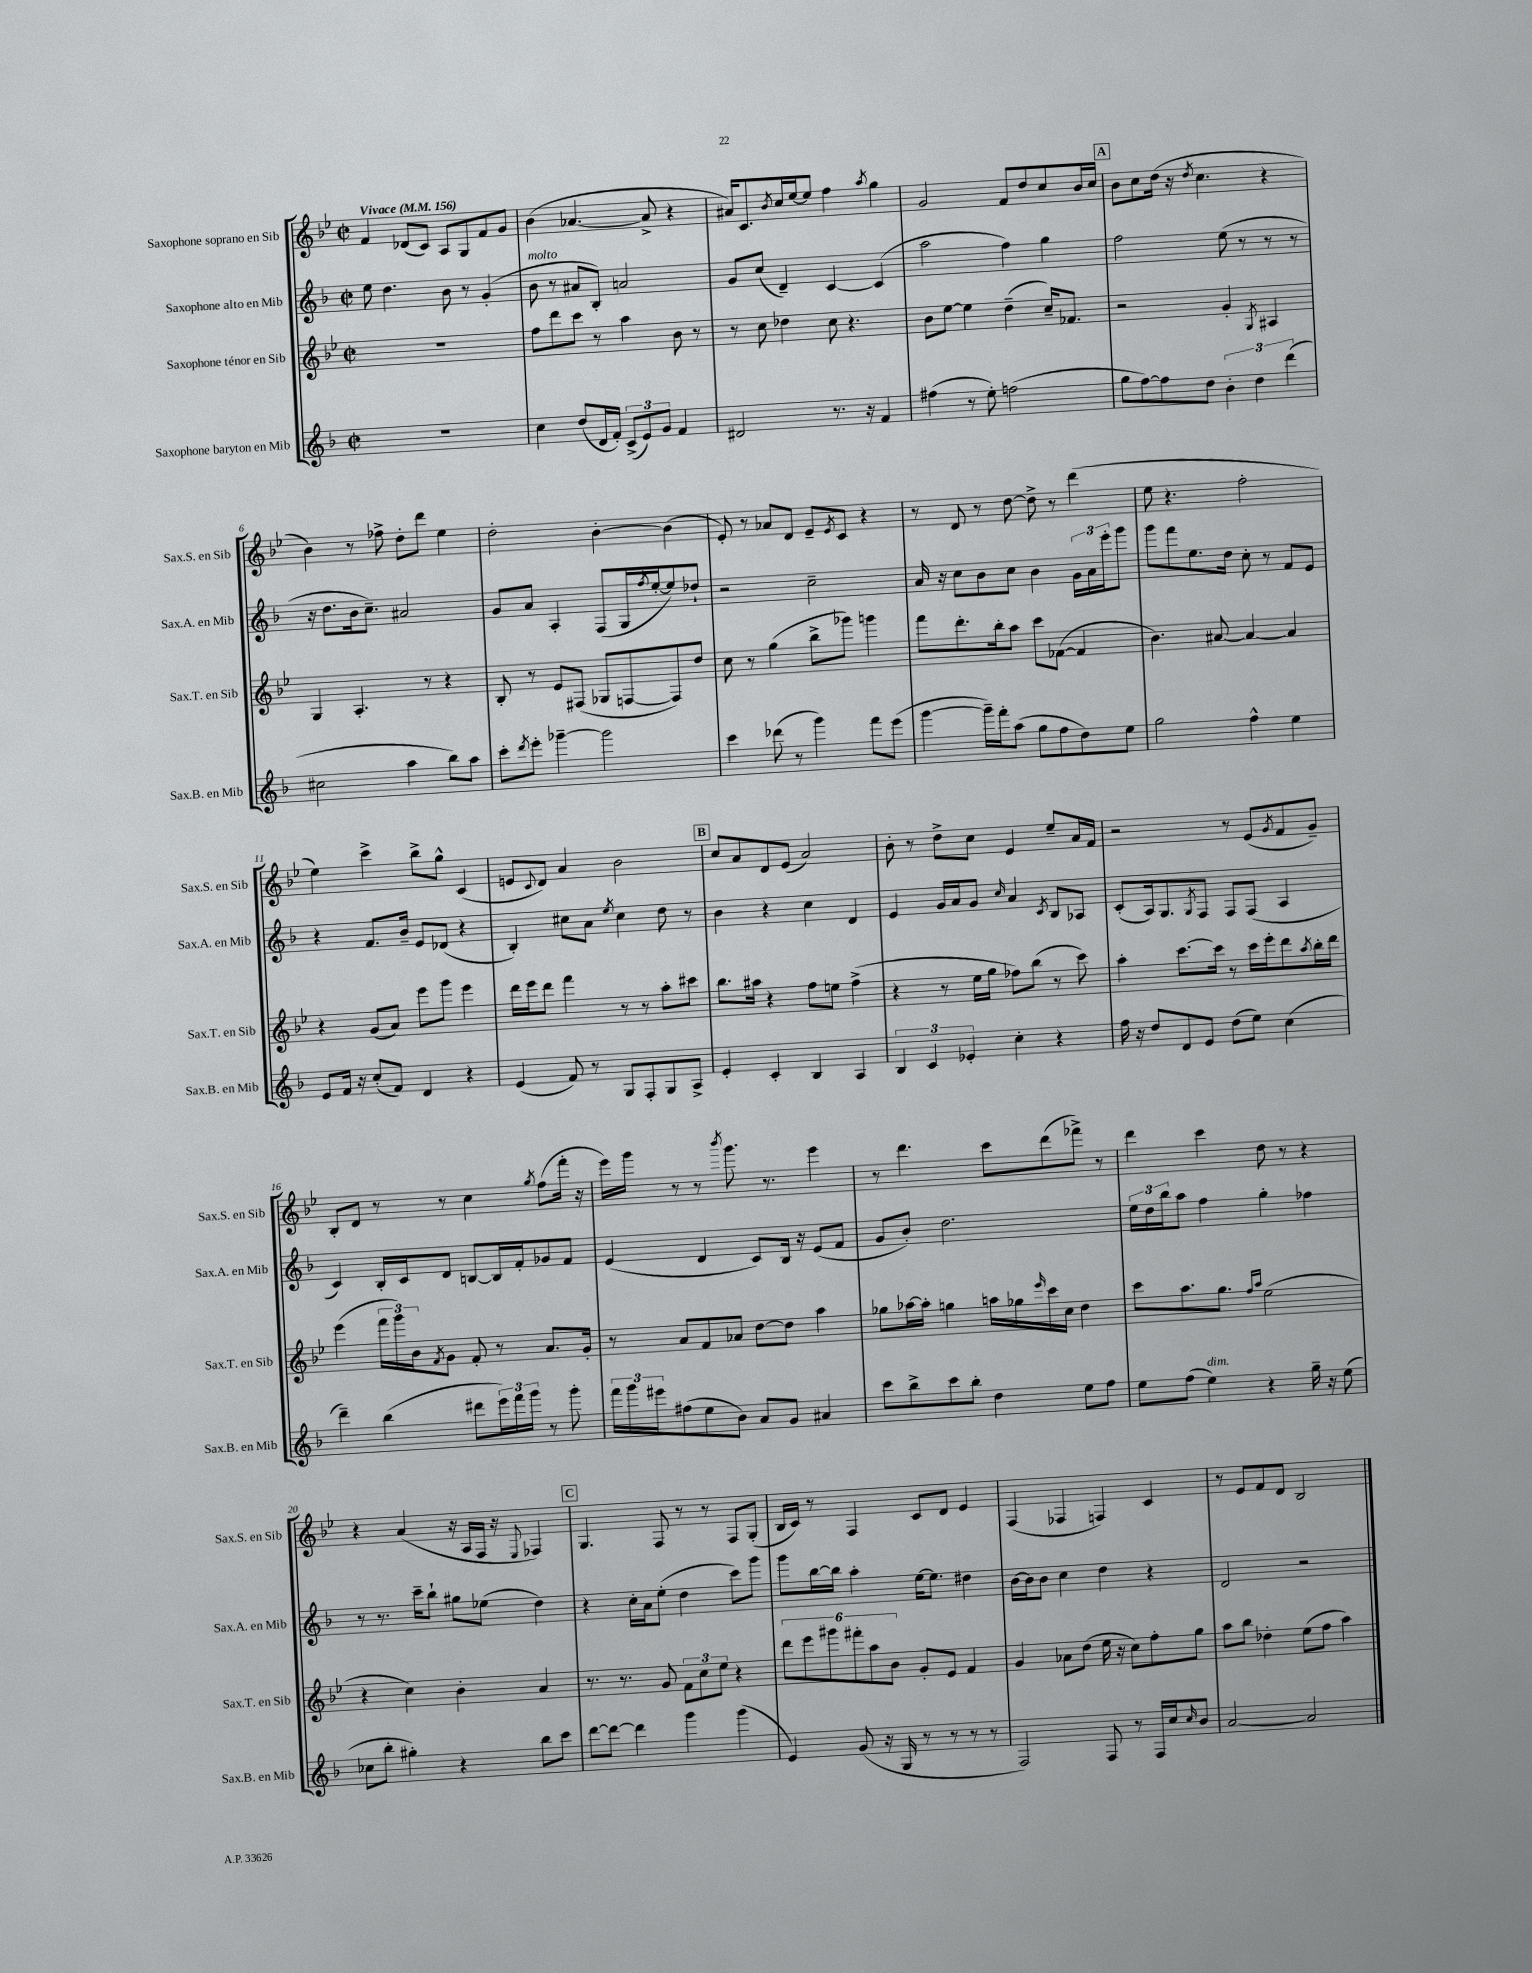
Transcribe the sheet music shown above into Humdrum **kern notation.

**kern	**kern	**kern	**kern
*staff4	*staff3	*staff2	*staff1
*clefG2	*clefG2	*clefG2	*clefG2
*k[b-]	*k[b-e-]	*k[b-]	*k[b-e-]
*M2/2	*M2/2	*M2/2	*M2/2
*met(c|)	*met(c|)	*met(c|)	*met(c|)
*MM156	*MM156	*MM156	*MM156
1r	1r	8ee	4f
.	.	4.dd	.
.	.	.	(8d-
.	.	.	8c)
.	.	8b-	8A
.	.	8r	8G
.	.	(4g'	8f
.	.	.	8g
=	=	=	=
4cc	8ff	8b-	(4b-
.	8ddd	8r	.
(8dd	8ccc	8a#	[4.a-
16d	8r	8B-')	.
16f')	.	.	.
(12c^	4aa	2a	.
12e)	.	.	.
.	.	.	8a-^]
12g	.	.	.
4f	8b-	.	4r
.	8r	.	.
=	=	=	=
2d#	8r	8g	16a#)
.	.	.	8.c
.	8cc	(8cc	.
.	.	.	8qb-
.	4dd-	4d~)	16cc
.	.	.	[16ee-
.	.	.	8ee-]
8.r	8cc	[4c	4ff
.	4.r	.	.
16r	.	.	.
.	.	.	8qaa
4f	.	(4c]	4gg
=	=	=	=
(4ff#	8b-	2aa	2g
.	[8ee-	.	.
8r	4ee-]	.	.
8ee')	.	.	.
(2ff	(4dd~	4ff)	8f
.	.	.	8dd
.	16cc~)	4gg	8cc
.	8.f-	.	.
.	.	.	16b-
.	.	.	16cc
=	=	=	=
8gg	2r	2ff	8b-
[8ff)	.	.	8cc
8ff]	.	.	(16dd
.	.	.	16r
.	.	.	8qdd
8dd	.	.	4.cc
6b-'	4g'	(8ee	.
.	.	8r	.
6dd	.	.	.
.	8qG	.	.
.	4A#	8r	4r
(6ddd	.	.	.
.	.	8r	.
=	=	=	=
2cc#	4G	16r	4b-)
.	.	8.dd	.
.	4.A'	16b-	8r
.	.	8.cc~)	.
.	.	.	8ff-^
4aa	.	2a#	8dd'
.	8r	.	8ddd
8bb-)	4r	.	4ee-
8aa	.	.	.
=	=	=	=
8ccc'	8B-'	8g	2dd'
8qddd	.	.	.
8eee'	8r	8a	.
[4ggg-~	8e-	4A'	.
.	(8F#	.	.
2ggg-]	8G-	(8F	[4b-'
.	[8F	16G	.
.	.	8qff	.
.	.	[16ee'	.
.	8F])	8ee])	(4b-]
.	8dd	8dd-`	.
=	=	=	=
4ccc	8cc	2r	8e-')
.	8r	.	8r
(8ddd-	(4gg	.	8a-
8r	.	.	8d
4ggg)	8bb-^	2cc~	8e-~
.	.	.	8qe-
.	8ggg-)	.	8c
8fff	4ggg	.	4r
(8eee	.	.	.
=	=	=	=
[4ggg	8fff	16a	8r
.	.	16r	.
.	8.ddd'	8cc	8d
16ggg~])	.	8b-	8r
16fff'	16bb-'	.	.
(8aa	8aa	8cc	[8dd
8gg	8ccc	4b-	8dd^]
8ff	([8f-	.	8r
8dd)	4f-]	24g	(4ddd
.	.	24a	.
.	.	24eee'	.
8ee	.	8ggg	.
=	=	=	=
2gg	4.b-)	8ggg	8ee-
.	.	8fff	4.r
.	.	8.ee	.
.	[8a#	.	.
.	.	16dd	.
4ff^^	4a#_	8cc'	2ff'
.	.	8r	.
4ee	4a#]	8f	.
.	.	8e	.
=	=	=	=
8e	4r	4r	4ee-)
16f	.	.	.
16r	.	.	.
(8cc'	(8g	8.f	4ccc^
8f)	8a)	.	.
.	.	16b-~	.
4d	8eee-	8e	8bb-^
.	8ggg	(8d-	8gg^^
4r	4eee-	4r	(4c
=	=	=	=
(4e	16ddd	4B-')	8e
.	16eee-	.	.
.	.	.	8qqc
.	8ddd	.	8d)
8f)	4fff	8cc#	4a
8r	.	8a	.
.	.	8qee	.
8G	8r	4cc#	2b-
8F'	8r	.	.
8G	8aa'	8dd	.
8A^	8ccc#	8r	.
=	=	=	=
4e'	8.bb-	4b-	8cc
.	.	.	8a
.	16aa#	.	.
4c'	4r	4r	8d
.	.	.	(8e-
4B-	8ff	4cc	2a)
.	8ee	.	.
4A	(4ff^	4d	.
=	=	=	=
6B-	4r	4e	8b-'
.	.	.	8r
6c	.	.	.
.	8r	16g	8dd^
.	.	16a	.
6e-'	.	.	.
.	16ee-	8g	8cc
.	16gg	.	.
.	.	16qqcc	.
4cc'	8ff-)	4a	4e-
.	(8bb-	.	.
.	.	8qc	.
4r	8r	8B-	8ee-~
.	8ccc)	8A-	16a
.	.	.	16f
=	=	=	=
16ff	4aa'	(8c'	2r
16r	.	.	.
8dd	.	16A)	.
.	.	8.G	.
8d	[8.ccc	.	.
.	.	8qG	.
8e	.	8F	.
.	16ccc]	.	.
(8dd	8r	8F	8r
8ee)	16ccc	(8F	(8e-
.	16eee-'	.	.
.	.	.	8qg
(4cc	8ddd	4A	8f
.	8qaa	.	.
.	16bb-'	.	8g~)
.	16ddd	.	.
=	=	=	=
4ddd~)	(4eee-	4c)	8B-'
.	.	.	8d
(4bb-	24fff	16B-'	8r
.	24ggg)	.	.
.	.	16c	.
.	24b-	.	.
.	8qf	.	.
.	8g	8d	8r
8ddd#	8f'	[8B	4cc
24eee)	8r	16B]	.
24fff	.	.	.
.	.	16f'	.
24ggg	.	.	.
.	.	.	8qgg
8r	8.a	8g-	(8ff
8ggg'	.	8f	16fff'
.	16g'	.	16r
=	=	=	=
24fff	8r	(4e	16eee-)
24ggg	.	.	.
.	.	.	16ggg
24eee#	.	.	.
(8ff#	8a	.	8r
8ee	8f	4d	8r
.	.	.	8qbbb-
8b-)	8a-	.	8.ggg
8a	[8dd	8c)	.
.	.	.	8.r
8g	8dd]	16B-	.
.	.	16r	.
4a#	4aa	(8e	4eee-
.	.	8f	.
=	=	=	=
8ccc	8gg-	8g	8r
8bb-^	[16aa-	8b-')	4.ddd
.	16aa-']	.	.
8ccc	4gg	2.dd	.
8bb-'	.	.	.
4dd	16aa	.	8ccc
.	16gg-	.	.
.	16qqeee-	.	.
.	16ccc	.	(8ddd
.	16cc	.	.
8ee	4dd	.	8fff-^)
8ff	.	.	8r
=	=	=	=
8ee	8ccc	24ee	4ddd
.	.	24dd	.
.	.	24bb-	.
(8ff	8.aa	8aa	.
4ee)	.	4ff	4ccc
.	8.gg	.	.
.	16qqff	.	.
.	16qqaa	.	.
4r	(2ee-	4gg'	8dd
.	.	.	8r
16gg~	.	4ff-	4r
16r	.	.	.
(8ee	.	.	.
=	=	=	=
8cc-	4r	8r	4r
8bb-'	.	8.r	.
4gg#')	4cc)	.	(4a
.	.	16ccc~	.
.	.	8bb-`	.
4r	4b-'	8gg#	16r
.	.	.	16A
.	.	(8ee-	16F
.	.	.	16r
.	.	.	8qqE-
8bb-	4a	4dd)	4F-)
8ccc	.	.	.
=	=	=	=
[8ddd	8.r	4r	4.G
8ddd_	.	.	.
.	8.r	.	.
4ddd]	.	16cc'	.
.	.	16a	.
.	8g	(8ee'	8F
4ggg	12f	4dd	8r
.	12cc	.	.
.	.	.	8r
.	12ee-	.	.
(4ggg	4r	8ccc)	8F
.	.	8ggg	(8G'
=	=	=	=
4e)	12ddd	8ggg	16B-
.	.	.	16c)
.	12eee-	.	.
.	.	[16bb-	8r
.	12ggg#	.	.
.	.	16bb-]	.
(8g	12fff#'	4aa'	4F
.	12aa	.	.
16r	.	.	.
.	12b-	.	.
16G	.	.	.
8r	8g'	[16ee	8c
.	.	8.ee]	.
8r	8e-	.	8d
8r	4f	4dd#	4e-
8r	.	.	.
=	=	=	=
2F)	4g	[16b-	(4F
.	.	16b-]	.
.	.	8b-	.
.	8a-	4cc	4F-
.	(8dd	.	.
8F	16ee-	4dd	4F)
.	16r	.	.
8r	8cc)	.	.
16F	8ff'	4r	4c
16cc	.	.	.
16qqcc	.	.	.
8b-	8gg	.	.
=	=	=	=
[2a	8aa	2d	8r
.	8bb-	.	8e-
.	4dd-'	.	8f
.	.	.	8d
2a]	(8ee-	2r	2B-
.	8ff	.	.
.	4aa)	.	.
==	==	==	==
*-	*-	*-	*-
